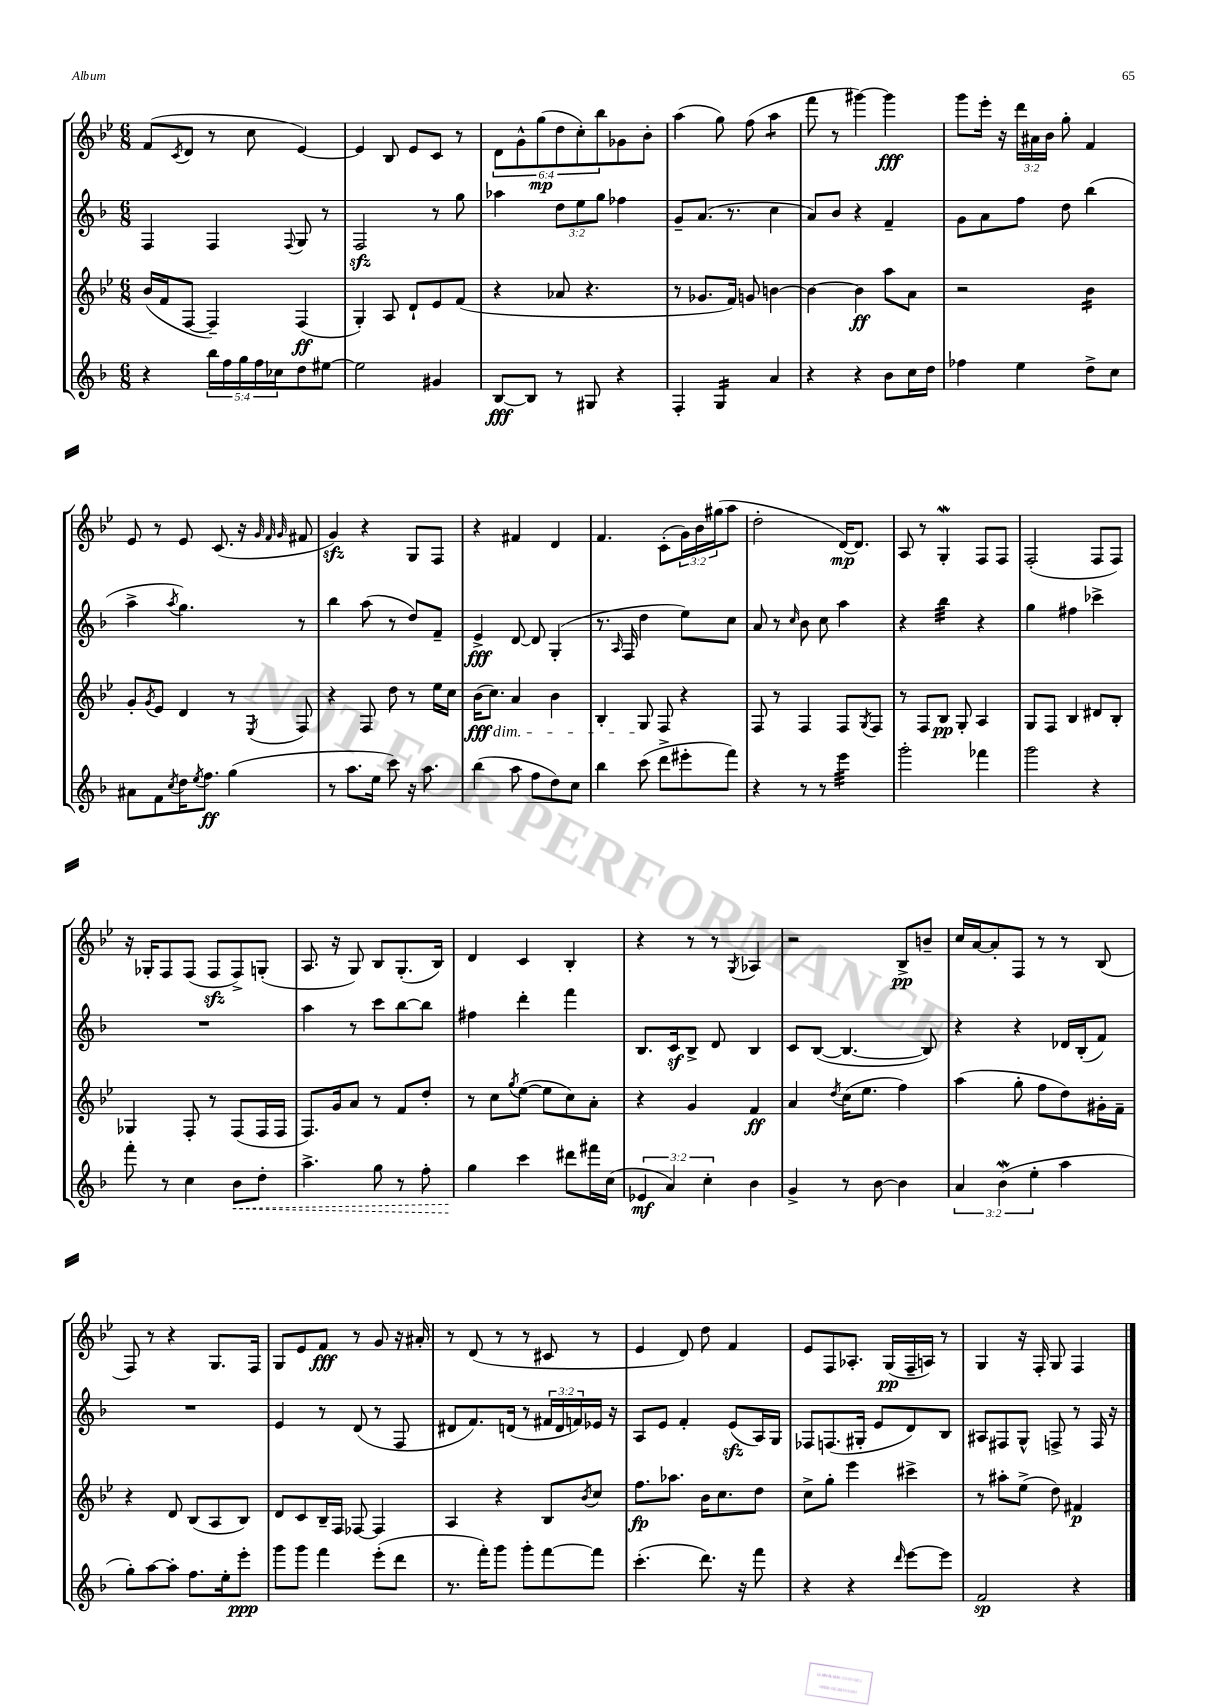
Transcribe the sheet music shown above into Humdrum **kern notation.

**kern	**kern	**kern	**kern
*staff4	*staff3	*staff2	*staff1
*clefG2	*clefG2	*clefG2	*clefG2
*k[b-]	*k[b-e-]	*k[b-]	*k[b-e-]
*M6/8	*M6/8	*M6/8	*M6/8
4r	(16b-	4F	(8f
.	16f	.	.
.	.	.	8qc
.	[8F	.	8d
20bb-	4F~])	4F	8r
20ff	.	.	.
20gg	.	.	.
.	.	.	8cc
20ff	.	.	.
20cc-	.	.	.
.	.	8qqF	.
8dd	(4F	8G	[4e-)
[8ee#	.	8r	.
=	=	=	=
2ee#]	4G')	2F	4e-]
.	8A	.	8B-
.	8d`	.	8e-
4g#	8e-	8r	8c
.	(8f	8gg	8r
=	=	=	=
[8B-	4r	4aa-	12d
.	.	.	12g^^
8B-]	.	.	.
.	.	.	(12gg
8r	8a-	12dd	12dd
.	.	12ee	12cc')
8G#	4.r	.	.
.	.	12gg	12bb-
4r	.	4ff-	8g-
.	.	.	8b-'
=	=	=	=
4F'	8r	8g~	(4aa
.	8.g-	(8.a	.
4G	.	.	8gg)
.	16f)	8.r	.
.	8g	.	(8ff
4a	[4b	4cc	4aa
=	=	=	=
4r	4b_	8a)	8fff
.	.	8b-	8r
4r	4b]	4r	[4ggg#)
8b-	8aa	4f~	4ggg#]
16cc	8a	.	.
16dd	.	.	.
=	=	=	=
4ff-	2r	8g	8ggg
.	.	8a	16eee-'
.	.	.	16r
4ee	.	8ff	24ddd
.	.	.	24a#
.	.	.	24b-
.	.	8dd	8gg'
8dd^	4b-	(4bb-	4f
8cc	.	.	.
=	=	=	=
8a#	8g'	4aa^	8e-
.	8qg	.	.
8f	8e-	.	8r
8qcc	.	8qaa	.
16dd	4d	4.gg)	8e-
8qee	.	.	.
8.ff	.	.	.
.	.	.	(8.c
(4gg	8r	.	.
.	.	.	16r
.	.	.	32qqg
.	.	.	32qqf
.	8qE-	.	32qqg
.	8F	8r	8f#
=	=	=	=
8r	4r	4bb-	4g)
8.aa	.	.	.
.	8F	(8aa	4r
16ee	.	.	.
8ccc)	8dd	8r	.
16r	8r	8dd)	8G
8.aa	.	.	.
.	16ee-	8f~	8F
.	16cc	.	.
=	=	=	=
(4bb-	(16b-	4e^	4r
.	8.cc)	.	.
8aa	4a	[8d	4f#
8ff	.	8d]	.
8dd)	4b-	(4G'	4d
8cc	.	.	.
=	=	=	=
4bb-	4B-'	8.r	4.f
.	.	16qqA	.
.	.	16F	.
(8ccc	8G	4dd	.
8ddd^	8F	.	(8c'
8eee#'	4r	8ee)	24g)
.	.	.	24b-
.	.	.	(24gg#
8fff)	.	8cc	8aa
=	=	=	=
4r	8F	8a	2dd'
.	8r	8r	.
.	.	16qqcc	.
8r	4F	8b-	.
8r	.	8cc	.
4eee	8F	4aa	[16d)
.	.	.	8.d]
.	8qG	.	.
.	8F	.	.
=	=	=	=
2ggg'	8r	4r	8A
.	8F	.	8r
.	8B-	4bb-	4G'
.	8G'	.	.
4fff-	4A	4r	8F
.	.	.	8F
=	=	=	=
2ggg	8G	4gg	(2F'
.	8F	.	.
.	4B-	4ff#	.
4r	8d#	4ccc-^	8F
.	8B-'	.	8F)
=	=	=	=
8fff'	4G-	2.r	16r
.	.	.	16G-'
8r	.	.	8F
4cc	8F'	.	(8F
.	8r	.	8F
8b-	(8F	.	8F^)
8dd'	16F	.	(8G'
.	16F	.	.
=	=	=	=
4.aa^	8.F)	4aa	8.A
.	16g	.	16r
.	8a	8r	8G)
8gg	8r	8ccc	8B-
8r	8f	[8bb-	(8.G'
8ff'	8dd'	8bb-]	.
.	.	.	16B-)
=	=	=	=
4gg	8r	4ff#	4d
.	8cc	.	.
.	8qgg	.	.
4ccc	([8ee-	4ddd'	4c
.	8ee-]	.	.
8ddd#	8cc)	4fff	4B-'
16fff#	8a'	.	.
(16cc	.	.	.
=	=	=	=
6e-	4r	8.B-	4r
6a)	.	.	.
.	.	16c	.
.	4g	8B-^	8r
6cc'	.	.	.
.	.	8d	8r
.	.	.	8qG
4b-	4f	4B-	4A-
=	=	=	=
4g^	4a	8c	2r
.	.	([8B-	.
.	8qdd	.	.
8r	(16cc	4.B-_	.
.	8.ee-	.	.
[8b-	.	.	.
4b-]	4ff)	.	8B-^
.	.	8B-])	8b~
=	=	=	=
6a	(4aa	4r	16cc
.	.	.	[16a
.	.	.	8a']
(6b-	.	.	.
.	8gg'	4r	8F
6ee'	.	.	.
.	8ff	.	8r
4aa	8dd)	16d-	8r
.	.	(16B-'	.
.	16g#'	8f)	(8B-
.	16f~	.	.
=	=	=	=
8gg')	4r	2.r	8F)
[8aa	.	.	8r
8aa']	8d	.	4r
8.ff	(8B-	.	.
.	8A	.	8.G
16ee'	.	.	.
8eee'	8B-)	.	.
.	.	.	16F
=	=	=	=
8ggg	8d	4e	8G
8ggg	8c	.	8e-
4fff	16B-~	8r	8f
.	16F	.	.
.	[8F-	(8d	8r
(8eee'	4F-]	8r	8g
8ddd	.	8F	16r
.	.	.	16a#'
=	=	=	=
8.r	4A	8d#	8r
.	.	8.f)	(8d
16fff')	.	.	.
8ggg	4r	.	8r
.	.	(16d	.
8ggg'	.	8r	8r
[8fff	8B-	24f#	8c#
.	.	24d	.
.	.	24f)	.
.	8qb-	.	.
8fff]	8cc	16e-	8r
.	.	16r	.
=	=	=	=
(4.ccc'	8.ff	8A	4e-
.	.	8e	.
.	8.aa-	.	.
.	.	4f'	8d)
8.ddd)	16b-	.	8dd
.	8.cc	.	.
.	.	(8e	4f
16r	.	.	.
8fff	8dd	16A)	.
.	.	16G	.
=	=	=	=
4r	8cc^	8F-	8e-
.	8gg'	(8.F	8F
4r	4eee-	.	8.A-'
.	.	16G#'	.
.	.	8e	.
.	.	.	(16G
16qqddd	.	.	.
[8eee	4ccc#^	8d)	16F~
.	.	.	16A)
8eee]	.	8B-	8r
=	=	=	=
2f	8r	8A#	4G
.	8aa#'	8F#	.
.	(8ee-^	8G^^	16r
.	.	.	16F'
.	8dd)	8F^	8G
4r	4f#	8r	4F
.	.	16F	.
.	.	16r	.
==	==	==	==
*-	*-	*-	*-
